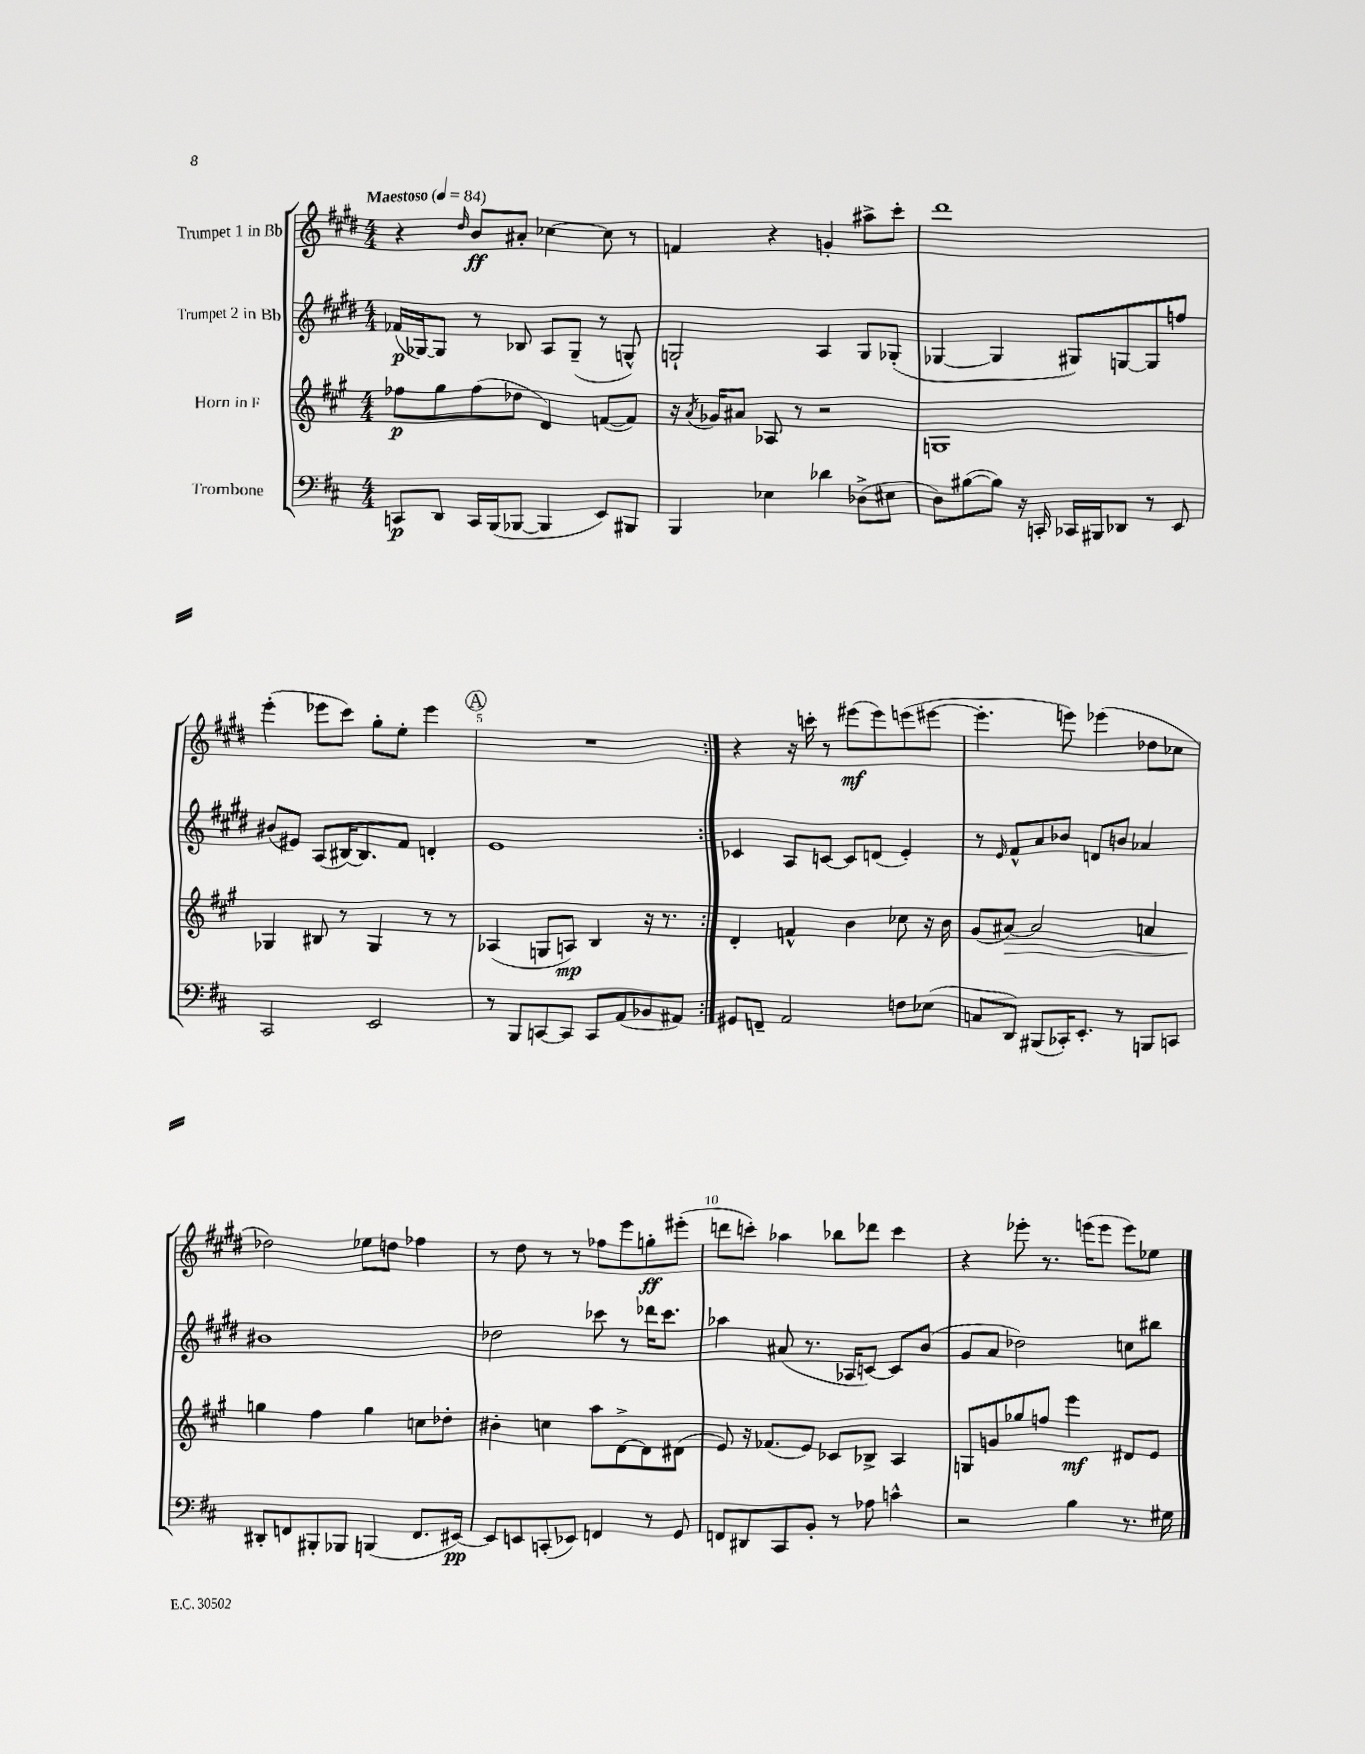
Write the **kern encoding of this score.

**kern	**kern	**kern	**kern
*staff4	*staff3	*staff2	*staff1
*clefF4	*clefG2	*clefG2	*clefG2
*k[f#c#]	*k[f#c#g#]	*k[f#c#g#d#]	*k[f#c#g#d#]
*M4/4	*M4/4	*M4/4	*M4/4
*MM84	*MM84	*MM84	*MM84
8CC	8ff-	(16f-	4r
.	.	[16G-)	.
8DD	8gg#	8G-]	.
.	.	.	16qqdd#
16CC	(8ff-	8r	8b
(16BBB	.	.	.
[8BBB-	8dd-	8B-	8a#'
4BBB-]	4d)	8A	[4cc-
.	.	(8G-~	.
8EE)	([8f	8r	8cc-]
8BBB#	8f])	8G^^)	8r
=	=	=	=
4BBB	16r	2G`	4f
.	8qa	.	.
.	16g-	.	.
.	8a#	.	.
4E-	8A-	.	4r
.	8r	.	.
4d-	2r	4A	4g'
(8D-^	.	8G	8aa#^
8E#	.	(8G-'	8ccc#'
=	=	=	=
8D)	1G	[4G-	1ddd#
([8B#	.	.	.
8B#])	.	4G-]	.
16r	.	.	.
16CC'	.	.	.
16CC-	.	8G#)	.
16BBB#	.	.	.
8DD-	.	[8G	.
8r	.	8G]	.
8EE	.	8ff	.
=	=	=	=
2CC#	4G-	(8b#	(4eee'
.	.	8e#)	.
.	8B#	(8A	8eee-
.	8r	[16B#)	8ccc#)
.	.	8.B#]	.
2EE	4G-	.	8gg#'
.	.	8f#	8ee'
.	8r	4d'	4eee-
.	8r	.	.
=	=	=	=
8r	(4A-	1e	1r
8BBB	.	.	.
[8CC	8G	.	.
8CC]	8A)	.	.
8CC	4B	.	.
(8AA	.	.	.
8BB-	16r	.	.
.	8.r	.	.
8AA#)	.	.	.
=:|!	=:|!	=:|!	=:|!
8GG#	4d'	4c-	4r
8FF~	.	.	.
2AA	4f^^	8A	16r
.	.	.	16ccc'
.	.	[8c	8r
.	4b	8c]	(8eee#
.	.	(8d	8eee#)
8F	8cc-	4e')	(8eee
(8E-	16r	.	[8eee#
.	16b	.	.
=	=	=	=
8C	(8g#	8r	4.eee#']
.	.	16qqe	.
8DD)	[8a#)	8f#^^	.
(8BBB#	2a#]	8a	.
16CC-')	.	8b-	8eee)
8.EE'	.	.	.
.	.	8d	(4eee-
8r	.	8b	.
8BBB	4a	4a-	8dd-
8CC	.	.	8cc-
=	=	=	=
8DD#'	4gg	1b#	2dd-)
8FF	.	.	.
8BBB#'	4ff#	.	.
8BBB-	.	.	.
(4BBB	4gg	.	8ee-
.	.	.	8dd
8.FF	8cc	.	4ff-
.	8dd-'	.	.
[16EE#)	.	.	.
=	=	=	=
8EE#]	4b#'	2dd-	8r
8EE	.	.	8dd#
(8CC'	4cc	.	8r
8EE-)	.	.	8r
4FF	8aa	8ccc-	8ff-
.	[8d^	8r	8eee
8r	8d]	16ddd-	8gg'
.	.	8.ccc-	.
8GG	(8d#	.	(8eee#'
=	=	=	=
8FF	8e)	4aa-	8ddd
8DD#	16r	.	8ccc')
.	(8.f-	.	.
8CC#	.	(8a#	4aa-
8BB'	8e)	8.r	.
8r	8c-	.	8bb-
.	.	16A-	.
8A-	8B-^	[8c)	8ddd-
4c^^	4A	8c]	4ccc
.	.	(8b	.
=	=	=	=
2r	8G	8g#	4r
.	8g	8a	.
.	8gg-	2dd-)	8eee-'
.	8ff	.	8.r
4B	4eee	.	.
.	.	.	(16eee
.	.	.	8eee
8.r	8d#	8cc	8eee)
.	8e	8bb#	8ee-
16G#	.	.	.
==	==	==	==
*-	*-	*-	*-
